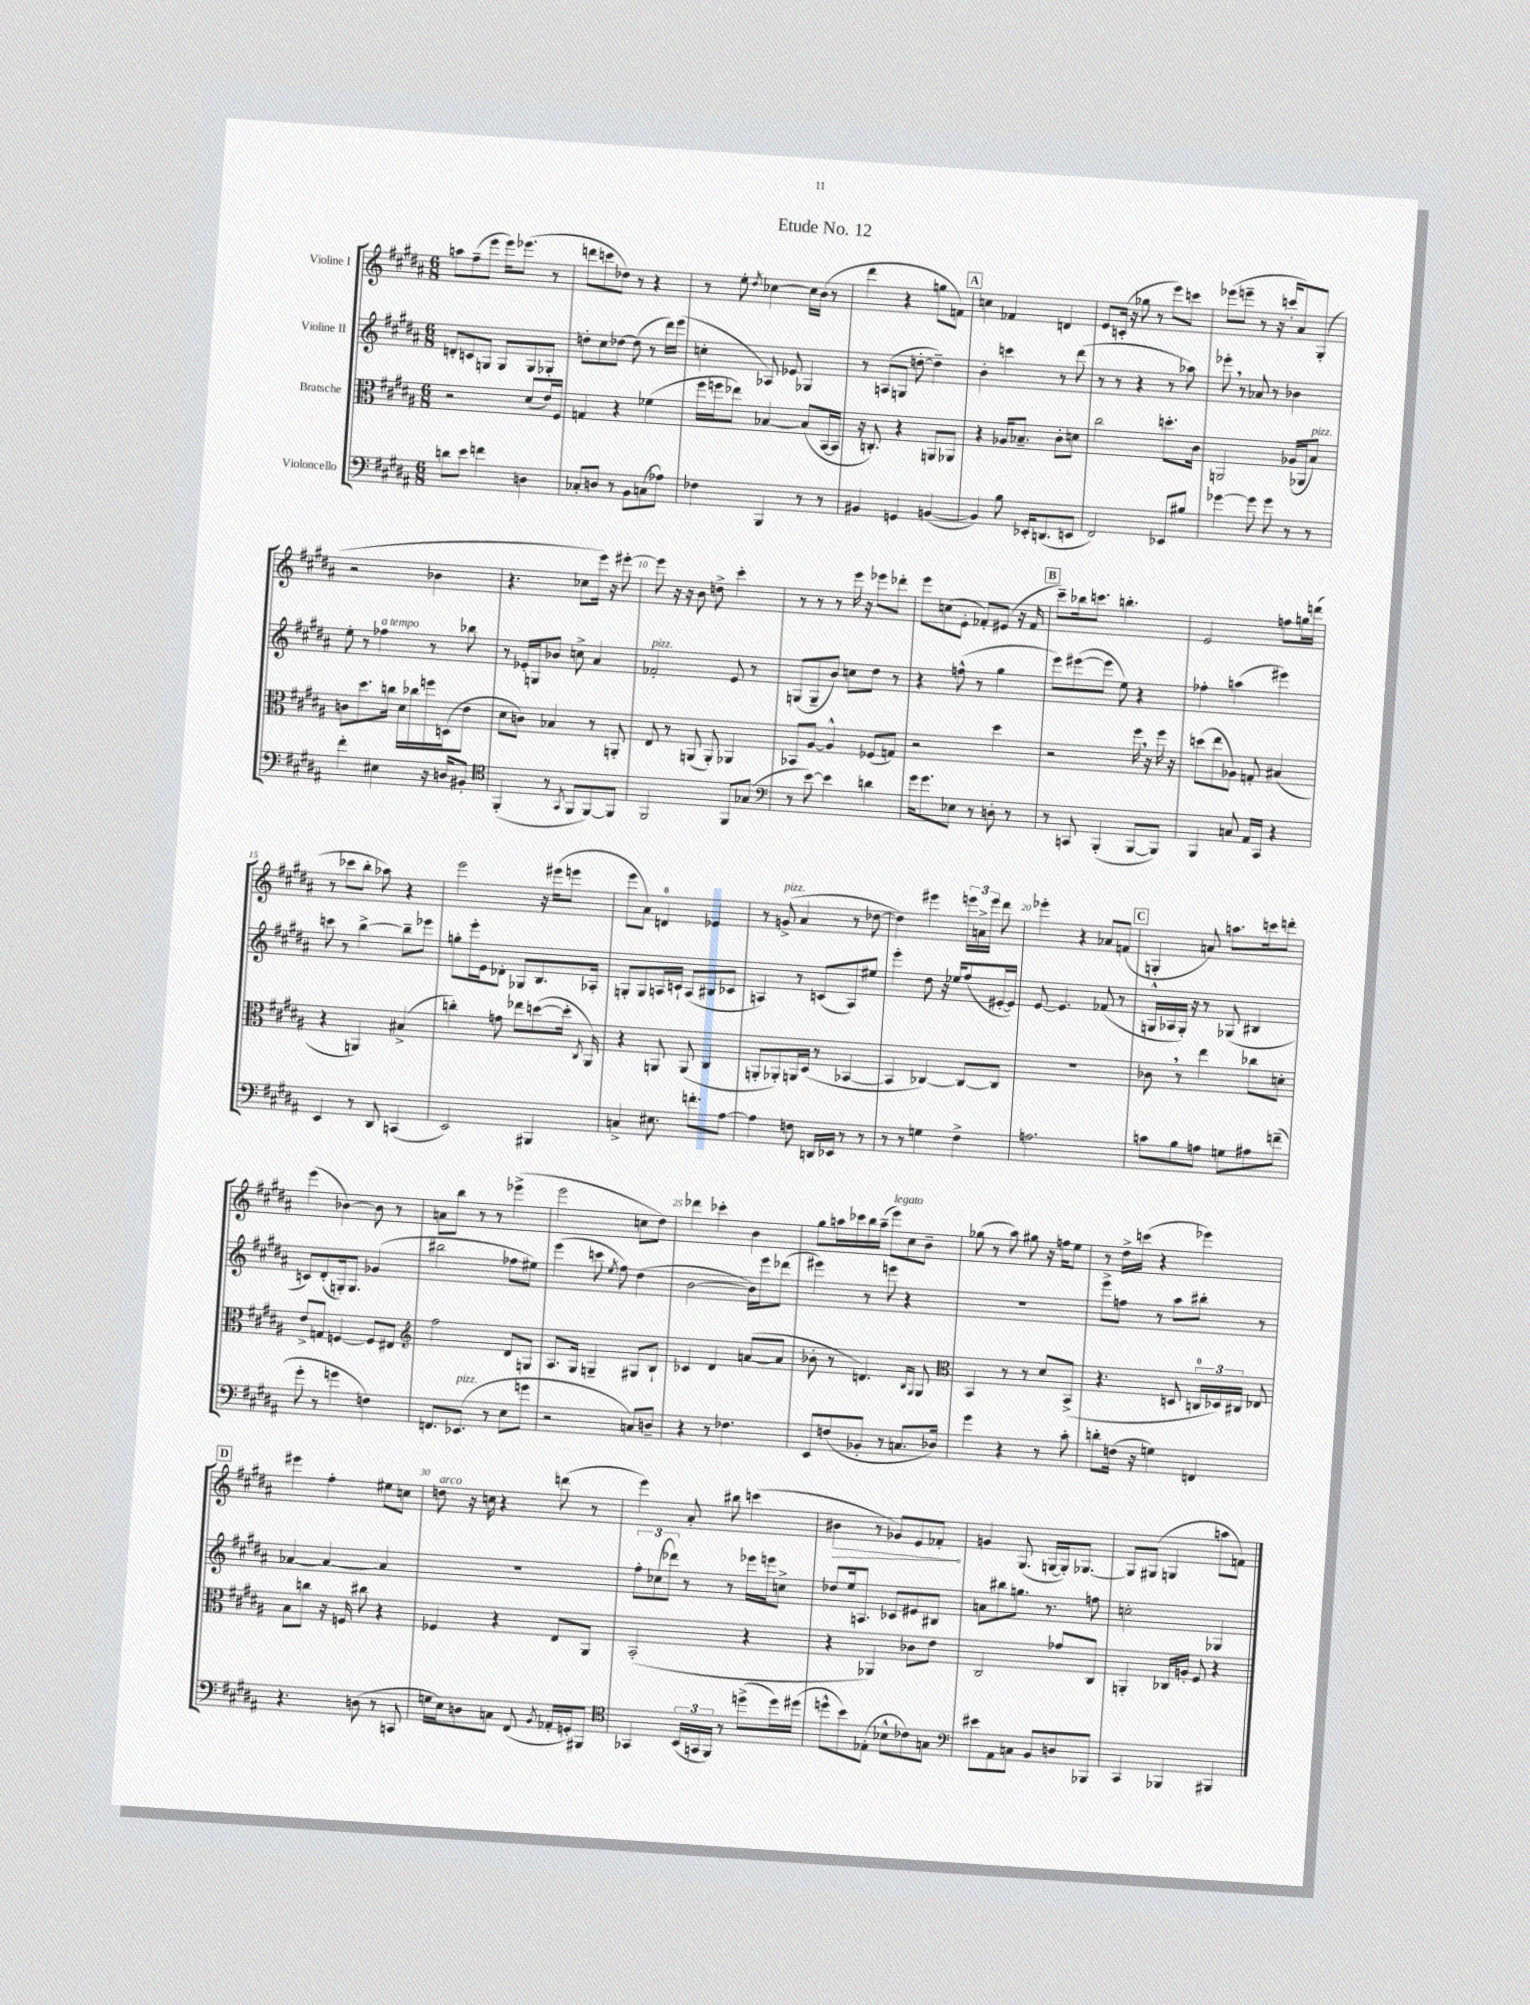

**kern	**kern	**kern	**kern	**dynam
*part4	*part3	*part2	*part1	*part1
*staff4	*staff3	*staff2	*staff1	*staff1
*I"Violoncello	*I"Bratsche	*I"Violine II	*I"Violine I	*
*clefF4	*clefC3	*clefG2	*clefG2	*
*k[f#c#g#d#a#]	*k[f#c#g#d#a#]	*k[f#c#g#d#a#]	*k[f#c#g#d#a#]	*
*M6/8	*M6/8	*M6/8	*M6/8	*
=1	=1	=1	=1	=1
8dn\L	2r	8dn'/L	8aan\L	.
8e\J	.	8cn/	(8ff#~\	.
4fn\	.	8Gn/J	8eee\J	.
.	.	8G/L	16eee\KL)	.
.	.	.	(8.eee-X\J	.
4Dn\	(8d#/L	8G/	.	.
.	16e/L)	8G-X'/J	8r	.
.	16F#/JJ	.	.	.
=2	=2	=2	=2	=2
8C-X'/L	4Gn/	8ddn'\L	8dddn\L	.
8Dn/J	.	8cc#\	8cccn\	.
8r	4r	[8dd-X\J	8dd-X\J)	.
8BB\L	.	(8dd-\]	8r	.
(8Cn\	(4f-X\	8r	4r	.
8A-X\J)	.	16ddd#\LL)	.	.
.	.	(16eee\JJ	.	.
=3	=3	=3	=3	=3
4F-X\	16ff#\LL	4ccn'\	8r	.
.	16ffn\J	.	.	.
.	8ee-X\J)	.	8ee'\	.
.	.	.	8qdd#/	.
4BBB/	[4B-X/	8A-X/)	[4cc-X\	.
.	.	8e-X/	.	.
8r	(8B-/L]	4G-X/	16cc-\LL]	.
.	.	.	(16b\JJ	.
8r	[16BB/L	.	8r	.
.	16BB/JJ]	.	.	.
=4	=4	=4	=4	=4
4BB#X/	16r	8r	4ddd#\	.
.	8.Cn'/)	.	.	.
.	.	(8An/L	.	.
4GGn/	4r	8Gn/J	4r	.
.	.	[8ddn'\	.	.
([4BBn/	8AAn/L	4dd~\])	8ggn\L	.
.	8AA-X/J	.	8fn\J)	.
!!LO:REH:place=s1:t=A
=5	=5	=5	=5	=5
4BB/])	4r	4b'\	4ccn\	.
8B\	16A-X/KL	4cccn\	4f-X/	.
.	8.B-X~/J	.	.	.
16EE-X'/KL	.	.	.	.
(8.DDn/	.	.	.	.
.	8c#'\L	8r	4dn/	.
8EEn/J	8dn\J	(8ddd#\	.	.
=6	=6	=6	=6	=6
2FF#/)	2cc#\	8r	8e/L	.
.	.	8r	(16cn'/Jk	.
.	.	.	16r	.
.	.	4r	8gg-X\	.
.	.	.	8r	.
8EE-X/L	8.ddn'\L	8r	8eee\L)	.
8B#X/J	.	8aa-X\)	8cccn\J	.
.	16c#\Jk	.	.	.
=7	=7	=7	=7	=7
[4g-X\	2AAn/	8eee-X',\	(8eee-X\L	.
.	.	8r	8eeen~\J	.
8g-\]	.	8a-X/	8r	.
8g-\	.	8r	16r	.
.	.	.	16cccn'/KL	.
8r	(16A-X/LL	4b-X\	8a#/)	.
.	16AA-X/J	.	.	.
!	!LO:TX:a:i:t=pizz.	!	!	!
8r	8B/J)	.	(8G#'/J	.
!!LO:LB:g=z
=8	=8	=8	=8	=8
4f#'\	8cn\L	8ee'\	2r	.
.	8.dd#\	8r	.	.
!	!	!LO:TX:a:i:t=a tempo	!	!
4E#X\	.	4ff-X\	.	.
.	16ccn\Jk	.	.	.
.	16d#\LL	.	.	.
.	16cc-X\	.	.	.
16r	16ffn\	8r	4b-X\	.
16Dn/KL	(16Dn\J	.	.	.
8BB#X'/J	8e\J	8bb-X\	.	.
=9	=9	=9	=9	=9
*clefC4	*	*	*	*
(4FF#'/	8d#\L	8r	4.r	.
.	8cn\J)	16e-X'/LL	.	.
.	.	16Gn/J	.	.
8r	4B-X/	8b-X/J	.	.
8qGG#/	.	.	.	.
8FF#/L	.	8ccn^\	8cc-X\L	.
[8FF#/)	8r	4a#/	16eee\Jk)	.
.	.	.	16r	.
8FF#/J]	8AAn'/	.	[8eee#X'\	.
=10	=10	=10	=10	=10
!	!	!LO:TX:a:i:t=pizz.	!	!
2FF#/	8E/	2f-X'/	8eee#\]	.
.	8r	.	16r	.
.	.	.	16r	.
.	(8AAn/	.	8b\	.
.	8AA'/)	.	8ddn^\	.
8FF#/L	4AA-X/	8e/	4ccc#'\	.
(8G-X/J	.	8r	.	.
=11	=11	=11	=11	=11
*clefF4	*	*	*	*
8r	8BB-X/L	(8Gn/L	8r	.
[8e\)	[8A#/J	8G~/	8r	.
4e\]	4A#^^/]	8b/J)	8r	.
.	.	8ccn\L	16eee\	.
.	.	.	16r	.
4dn\	(8F-X/L	8dd#\J	8eee-X\L	.
.	8Gn/J)	8r	8ddd-X'\J	.
=12	=12	=12	=12	=12
16g#\KL	2r	4r	8eee\L	.
8.g#\	.	.	.	.
.	.	.	(8ccn\	.
8E-X\J	.	(8ffn^^\	8e'\J	.
8r	.	8r	8f-X'/L)	.
8Dn'\	4dd#\	4gg#\	(8e#X/J	.
8r	.	.	16r	.
.	.	.	16f-/	.
!!LO:REH:place=s1:t=B
=13	=13	=13	=13	=13
8r	2r	8eee\L)	8ccc#~\L)	.
8CCn/	.	([8eee#X\	16bb-X\k	.
.	.	.	8.cccn\J	.
(4BBB'/	.	8eee#\J]	.	.
.	.	8ee\)	4.bbn'\	.
[8BBB/L	16ff#,\	4r	.	.
.	16r	.	.	.
8BBB/J])	16ff#\	.	.	.
.	16r	.	.	.
=14	=14	=14	=14	=14
4BBB/	(8ddn\L	4ff-X'\	2e/	.
.	8ee\	.	.	.
8Cn/	8A-X\J)	(4aan\	.	.
16AA#/LL	8Gn'/	.	.	.
16CC#/JJ	.	.	.	.
4r	(4B#X/	4eee#X\)	8ffn\L	.
.	.	.	16ggn\L	.
.	.	.	(16dddn\JJ	.
!!LO:LB:g=z
=15	=15	=15	=15	=15
4EE/	4r	8cccn\	8r	.
.	.	8r	8ccc-X\L	.
8r	4AAn/)	[4bb^\	8bb'\J	.
8DD#/	.	.	8aa-X\)	.
(4CCn/	(4B#X^/	8bb~\L]	4r	.
.	.	8eee-X\J	.	.
=16	=16	=16	=16	=16
2EE/)	4ccn'\)	8ggn'\L	2eee\	.
.	.	16eee'\L	.	.
.	.	16e\J	.	.
.	8gn\	8d-X'\J	.	.
.	8ee-X\L	8G-X/L	.	.
4BBB#X/	([8ddn\	8.B/	16r	.
.	.	.	(16eee#X\KL	.
.	16dd'\Jk]	.	8eeen\J	.
.	8qC#/	.	.	.
.	16AA#/)	16A-X'/Jk	.	.
=17	=17	=17	=17	=17
4Cn^/	4r	8Gn'/L	8eee\L	.
.	.	8G/	8a#\J)	.
8.E#X\	8AAn/	16An/L	4dn/	.
.	.	16cn`/JJ	.	.
.	(8AA/	(8A/L	.	.
8.fn'\L	.	.	.	.
.	4C#/	8B#X/	4e-X/	.
[8A#\J	.	8c-X/J	.	.
=18	=18	=18	=18	=18
4A#\]	8AAn'/L	4An/)	8r	.
!	!	!	!LO:TX:a:i:t=pizz.	!
.	8AA-X'/)	.	(8gn^/	.
8Fn\	16AAn/L	8r	4a#/	.
.	(16D#/JJ	.	.	.
16DDn/LL	8r	(8cn/L	.	.
16EE-X/JJ	.	.	.	.
8r	[4BB-X/	8A/)	8r	.
8r	.	8ee#X/J	[8dd-X\	.
=19	=19	=19	=19	=19
8r	4BB-/]	4eee'\	4dd-\])	.
8r	.	.	.	.
4Gn\	[4C-X/)	8dd#\	4eee#X\	.
.	.	16r	.	.
.	.	16ee-X/KL	.	.
4F#^\	8C-/L_	(8ff#/	24eeen\LL	.
.	.	.	24an^\	.
.	.	.	24eee\JJ	.
.	8C-/J]	[16e#X'/L	8ddd#\	.
.	.	16e#/JJ])	.	.
=20	=20	=20	=20	=20
2.An\	2.r	[8e/	4eee-X'\	.
.	.	4.e/]	.	.
.	.	.	4r	.
.	.	(8f-X/	8a-X/L	.
.	.	8r	(8fn/J	.
!!LO:REH:place=s1:t=C
=21	=21	=21	=21	=21
8cn\L	8c-X,\	16Gn^^/LL	4Gn'/	.
.	.	16A-X/	.	.
8B\	8r	16G'/JJ)	.	.
.	.	16r	.	.
8An\J	4ee\	8r	8an/)	.
8Gn\L	.	(8G-X/	8.aan\L	.
8A#X\	8cc-X\L	4B#X/	.	.
.	.	.	16cccn\k	.
(8fn~\J	8dn'\J	.	8dddn'\J	.
!!LO:LB:g=z
=22	=22	=22	=22	=22
8g#'\	8e^/L	8cn/L)	(4eee\	.
8r	8Gn/J	(8d#'/	.	.
4gn\	[4Fn/	16Gn'/k)	[4b-X\)	.
.	.	8.G/J	.	.
4Fn\)	8F/L]	(4g-X/	8b-\]	.
.	8E#X/J	.	8r	.
=23	=23	=23	=23	=23
*	*clefG2	*	*	*
8.FFn/L	2ff#\	2bb#X\	8an\L	.
.	.	.	8bb\J	.
!LO:TX:a:i:t=pizz.	!	!	!	!
(8.EE-X/J	.	.	.	.
.	.	.	8r	.
8r	.	.	8r	.
8E\L	8d#/L	8ff-X\L	(4eee-X^\	.
8gn\J	8Gn/J	8ee#X\J)	.	.
=24	=24	=24	=24	=24
2r	8.A#/L	(4eee\	2eee\	.
.	16G#/Jk	.	.	.
.	4Gn~/	8cccn\	.	.
.	.	8qee/	.	.
.	.	8ff#\)	.	.
8Cn/L)	8G#X/L	(4dd#\	8ccn\L	.
8Dn~/J	8B`/J	.	8dd#\J)	.
=25	=25	=25	=25	=25
4r	4c-X/	[2b\	4ddd-X\	.
8r	4d#/	.	4ccc-X'\	.
4.F-X\	.	.	.	.
.	([8an/L	16b\LL])	4b\	.
.	.	16eee\J	.	.
.	8a/J]	(8ddd-X\J	.	.
=26	=26	=26	=26	=26
8EE/L	8b-X'\	4eee#X\)	8gg#\L	.
(8Fn/	8r	.	16aan\L	.
.	.	.	16ccc-X\	.
8BB-X'/J	4.dn/)	8r	16bb\	.
.	.	.	(16aa~\JJ	.
!	!	!	!LO:TX:a:i:t=legato	!
8r	.	8eeen\	8eee\L)	.
8.Cn/L	.	4r	8cc#\	.
.	16qqB/LL	.	.	.
.	16qqG#/JJ	.	.	.
.	8G#/	.	8b~\J	.
16D-X/Jk)	.	.	.	.
=27	=27	=27	=27	=27
*	*clefC3	*	*	*
4g#\	4BB/	2.r	(8gg-X\	.
.	.	.	8r	.
4r	8r	.	8aa#\)	.
.	8r	.	8gg#X\	.
8r	8d#/L	.	16r	.
.	.	.	16ffn\KL	.
8c#'\	(8BB^/J	.	8ee\J	.
=28	=28	=28	=28	=28
8dn'\L	4.r	8eee^\L	8r	.
(16Fn\Jk	.	8ffn\J	16dd#^\LL	.
16r	.	.	(16cccn\JJ	.
4Gn\)	.	8r	4r	.
.	8Dn/	8aa#\L	.	.
4FFn/	24Cn/LL	8bb#X'\J	4eee-X\)	.
.	24D-X/)	.	.	.
.	24C#X/JJ	.	.	.
.	8E-X/	8r	.	.
!!LO:LB:g=z
!!LO:REH:place=s1:t=D
=29	=29	=29	=29	=29
4.r	8B\L	[4a-X/	4eee#X\	.
.	8ccn\J	.	.	.
.	16r	4a-/_	4ff#'\	.
.	16Fn/	.	.	.
(8Dn\	8cc#X\	.	.	.
8r	4r	4a-/]	8ee#X\L	.
8CCn/	.	.	8ccn\J	.
=30	=30	=30	=30	=30
!	!	!	!LO:TX:a:i:t=arco	!
16Gn\LL	4F-X/	2.r	8ddn\	.
16E\J)	.	.	.	.
8Dn\	.	.	16r	.
.	.	.	16ccn\	.
8Cn\J	4r	.	4r	.
(8FF#/	.	.	.	.
8qBB/	.	.	.	.
16AA-X'/LL	8E/L	.	(8dddn\	.
16GGn'/J)	.	.	.	.
8BBB#X/J	8AA#/J	.	8r	.
=31	=31	=31	=31	=31
*clefC4	*	*	*	*
4GG-X/	(2BB'/	12ff#'\L	4eee\)	.
.	.	(12cc-X\	.	.
.	.	12ddd-X\J)	.	.
(24BB/LL	.	8r	8a#'/	.
24GGn/	.	.	.	.
24FF#/JJ)	.	.	.	.
8r	.	8r	8bb#X\	.
(8ddn^\L	4r	16eee-X\LL	(4cccn\	.
.	.	16eeen\J	.	.
16dd\L)	.	8ccn^\J	.	.
(16dd#X\JJ	.	.	.	.
=32	=32	=32	=32	=32
!	!	!	!	!LO:HP:b
8ddn^^\L	4r	8dd-X/L	4b#X\	>
8b\)	.	16ee/k	.	.
.	.	8.An/J	.	.
(8E-X'\J	4AA-X/)	.	8r	.
8B-X^^\L	.	8c-X/L	8g-X/L)	.
8c-X\)	8c-X\L	8e#X/	8e/	.
8Gn\J	8e\J	8B#X/J	8f-X'/J	.
.	.	.	.	]
=33	=33	=33	=33	=33
*clefF4	*	*	*	*
8e#X\L	2C#/	8an\L	4gn/	.
8AA#\	.	8bb#X\	.	.
8Cn\J	.	8.ggn\J	(8.G#/	.
8BB/L	.	.	.	.
.	.	8.r	[16Gn/LL	.
8Dn/	8g-X/L	.	16G'/J])	.
.	.	.	[8.G-X/J	.
8BBB-X/J	8C#/J	8ffn\	.	.
=34	=34	=34	=34	=34
4CC#/	4AAn'/	2ccn'\	8G-/L]	.
.	.	.	(8G#X/J	.
4BBB-X/	16C-X/LL	.	4Gn/	.
.	16An'/JJ	.	.	.
.	8F#/	.	.	.
4BBB#X/	4r	4G-X/	8aan\L	.
.	.	.	8fn\J)	.
==	==	==	==	==
*-	*-	*-	*-	*-
